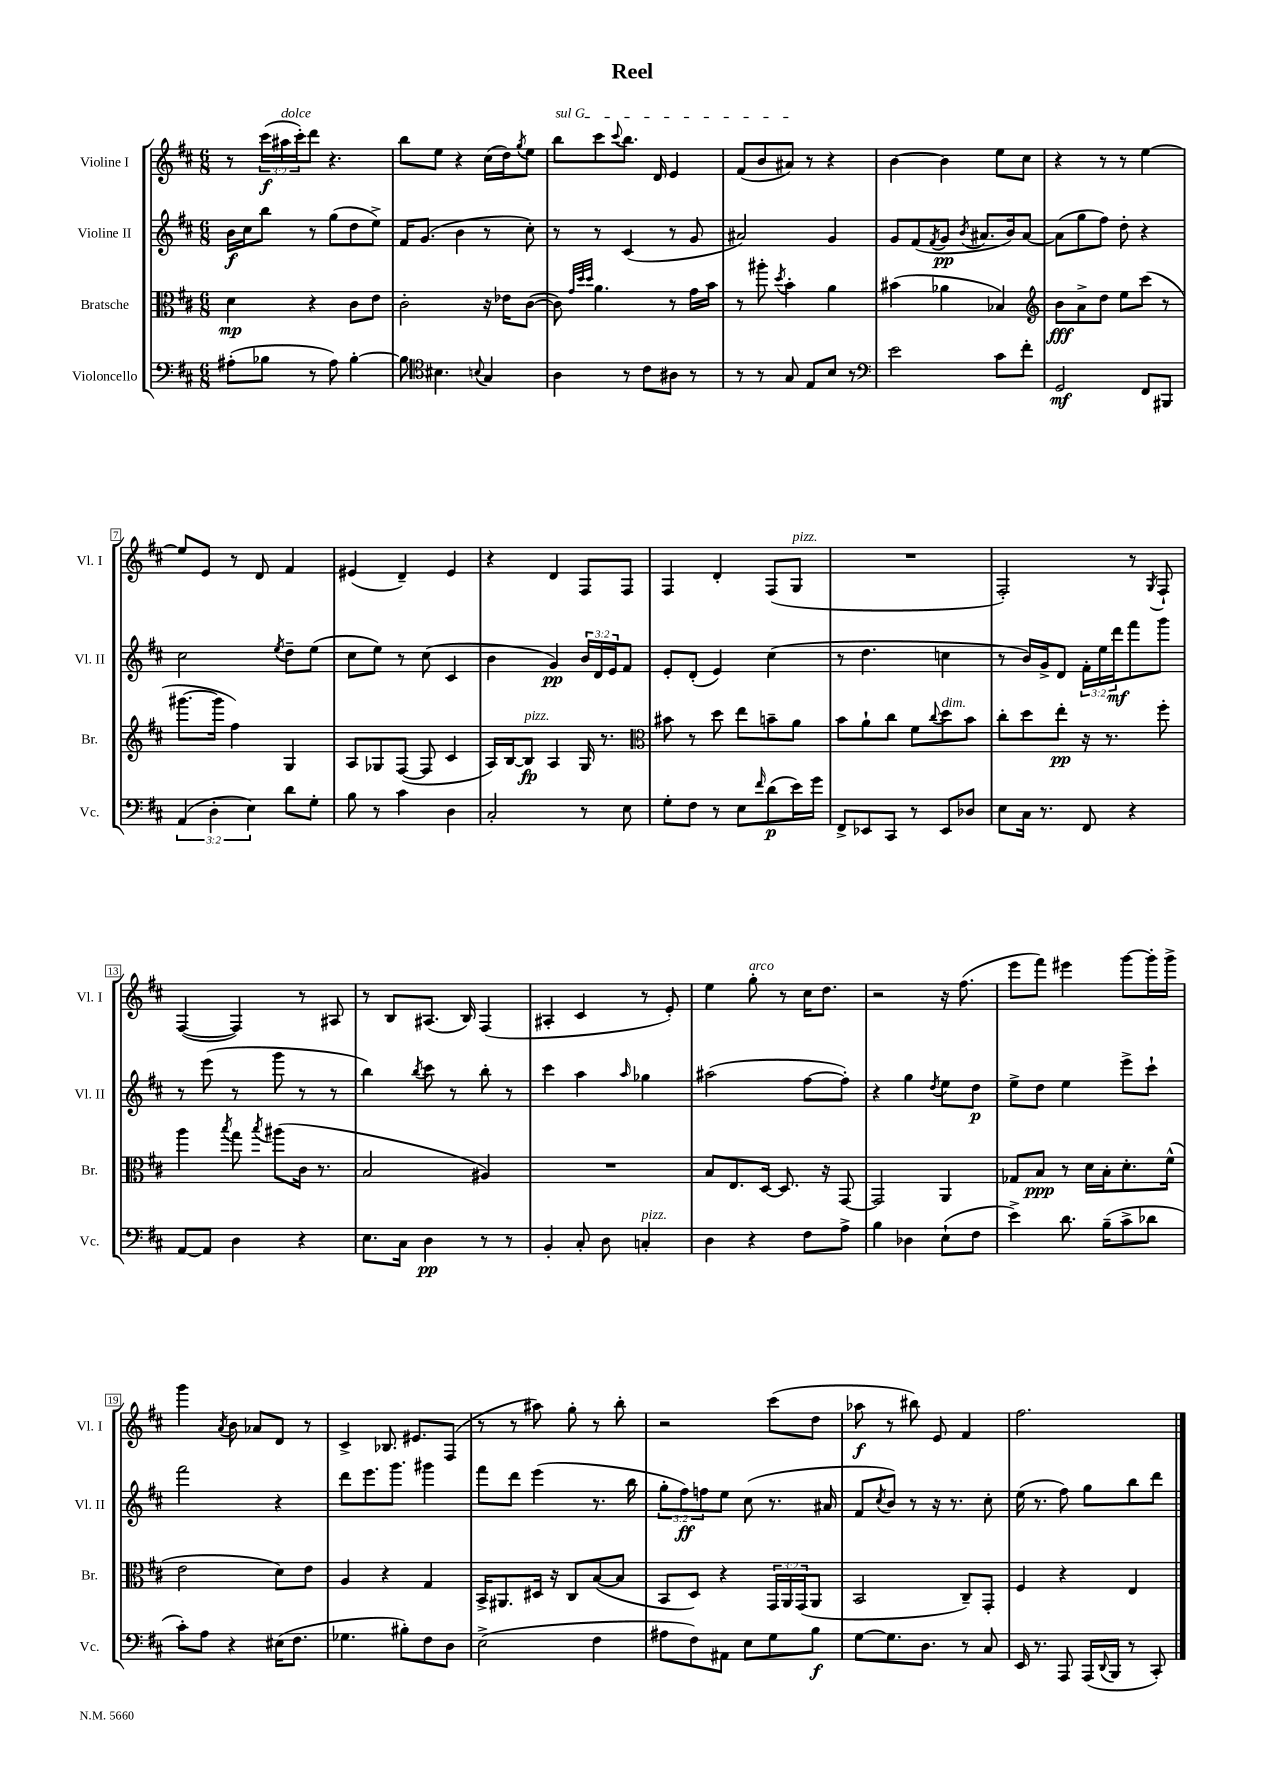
\header { title = "Reel" }
<<
\new StaffGroup <<
\new Staff = "s0" \with { instrumentName = "Violine I" shortInstrumentName = "Vl. I" } {
    \clef treble \key d \major \numericTimeSignature \time 6/8 \override Staff.TupletNumber.text = #tuplet-number::calc-fraction-text
    r8 \tuplet 3/2 { cis'''16\f( ais''16^\markup { \italic "dolce" } cis'''16-.) } d'''8 r4. |
    b''8 e''8 r4 cis''16( d''16) \acciaccatura { g''8 } e''8 |
    \once \override TextSpanner.bound-details.left.text = \markup { \italic "sul G" } b''8\startTextSpan cis'''8 \appoggiatura { cis'''8 } b''8. d'16 e'4 |
    fis'8( b'8 ais'8\stopTextSpan) r8 r4 |
    b'4~ b'4 e''8 cis''8 |
    r4 r8 r8 e''4~ |
    e''8 e'8 r8 d'8 fis'4 |
    eis'4( d'4--) eis'4 |
    r4 d'4 fis8 fis8 |
    fis4 d'4-. fis8( g8^\markup { \italic "pizz." } |
    R2. |
    fis2-.) r8 \acciaccatura { g8 } fis8-! |
    fis4~( fis4) r8 ais8 |
    r8 b8 ais8.( b16) fis4( |
    ais4-. cis'4 r8 e'8-.) |
    e''4 g''8-.^\markup { \italic "arco" } r8 cis''16 d''8. |
    r2 r16 fis''8.( |
    e'''8 fis'''8) eis'''4 g'''8~ g'''16-. g'''16-> |
    g'''4 \acciaccatura { a'8 } b'8 aes'8 d'8 r8 |
    cis'4-> bes8. eis'8. fis8( |
    r8 r8 ais''8) g''8-. r8 b''8-. |
    r2 cis'''8( d''8 |
    aes''8\f r8 bis''8) e'8 fis'4 |
    fis''2. \bar "|." |
}
\new Staff = "s1" \with { instrumentName = "Violine II" shortInstrumentName = "Vl. II" } {
    \clef treble \key d \major \numericTimeSignature \time 6/8 \override Staff.TupletNumber.text = #tuplet-number::calc-fraction-text
    b'16\f cis''16 b''8 r8 g''8( d''8 e''8->) |
    fis'16 g'8.( b'4 r8 cis''8-.) |
    r8 r8 cis'4( r8 g'8 |
    ais'2) g'4 |
    g'8 fis'8( \acciaccatura { fis'8 } g'8\pp \acciaccatura { b'8 } ais'8. b'16) ais'8~ |
    ais'8( g''8 fis''8) d''8-. r4 |
    cis''2 \acciaccatura { e''8 } d''8-- e''8( |
    cis''8 e''8) r8 cis''8( cis'4 |
    b'4 g'4\pp) \tuplet 3/2 { b'16 d'16 e'16 } fis'8 |
    e'8-. d'8-.( e'4) cis''4( |
    r8 d''4. c''4 |
    r8 b'16) g'16-> d'8 \tuplet 3/2 { fis'16-. e''16 d'''16\mf } fis'''8 g'''8 |
    r8 e'''8( r8 g'''8 r8 r8 |
    b''4) \acciaccatura { b''8 } cis'''8 r8 b''8-. r8 |
    cis'''4 a''4 \grace { a''16 } ges''4 |
    ais''2( fis''8~ fis''8-.) |
    r4 g''4 \acciaccatura { d''8 } e''8 d''8\p |
    e''8-> d''8 e''4 e'''8-> cis'''8-! |
    fis'''2 r4 |
    d'''8 e'''8. g'''8. gis'''4 |
    fis'''8 d'''8 e'''4( r8. b''16 |
    \tuplet 3/2 { g''8-. fis''8\ff) f''8 } e''8 cis''8( r8. ais'16 |
    fis'8 \acciaccatura { cis''8 } b'8) r8 r16 r8. cis''8-. |
    e''16( r8. fis''8) g''8 b''8 d'''8 \bar "|." |
}
\new Staff = "s2" \with { instrumentName = "Bratsche" shortInstrumentName = "Br." } {
    \clef alto \key d \major \numericTimeSignature \time 6/8 \override Staff.TupletNumber.text = #tuplet-number::calc-fraction-text
    d'4\mp r4 cis'8 e'8 |
    cis'2-. r16 ees'16 cis'8~( |
    cis'8) \grace { g'32 d''32 d''32 } a'4. r8 g'16 b'16 |
    r8 ais''8-. \acciaccatura { d''8 } b'4-. a'4 |
    bis'4( aes'4 bes4) |
    \clef treble b'8\fff a'8-> d''8 e''8 cis'''8( r8 |
    gis'''8.~ gis'''16 fis''4) g4 |
    a8 ges8 fis8~( fis8 cis'4 |
    a16) b16~ b8\fp^\markup { \italic "pizz." } a4 g16 r8. |
    \clef alto bis'8 r8 d''8 e''8 b'8-- a'8 |
    b'8 a'8-! cis''8 fis'8 \appoggiatura { cis''8 } d''8^\markup { \italic "dim." } b'8 |
    cis''8-. d''8 e''8-.\pp r16 r8. fis''8-. |
    a''4 \acciaccatura { b''8 } g''8 \acciaccatura { b''8 } ais''8( cis'16 r8. |
    b2 ais4) |
    R2. |
    b8 e8. d16~ d8. r16 g,8~ |
    g,2 a,4 |
    ges8 b8\ppp r8 d'16 b16-. d'8.-. fis'16-^( |
    e'2 d'8) e'8 |
    a4 r4 g4 |
    b,16-> ais,8. dis16 r16 cis8 b8~( b8 |
    b,8 d8) r4 \tuplet 3/2 { g,16 a,16 g,16( } a,8 |
    b,2 cis8--) g,8-. |
    fis4 r4 e4 \bar "|." |
}
\new Staff = "s3" \with { instrumentName = "Violoncello" shortInstrumentName = "Vc." } {
    \clef bass \key d \major \numericTimeSignature \time 6/8 \override Staff.TupletNumber.text = #tuplet-number::calc-fraction-text
    ais8-.( bes8 r8 ais8) bes4~-. |
    bes8 \clef tenor bis4. \appoggiatura { b8 } g4 |
    a4 r8 cis'8 ais8 r8 |
    r8 r8 g8 e8 b8 r8 |
    \clef bass e'2 cis'8 fis'8-. |
    g,2\mf fis,8 bis,,8 |
    \tuplet 3/2 { a,4( d4-. e4) } d'8 g8-. |
    b8 r8 cis'4 d4 |
    cis2-. r8 e8 |
    g8-. fis8 r8 e8 \grace { fis'16 } d'8\p( e'16) g'16 |
    fis,8-> ees,8 cis,8 r8 ees,8 des8 |
    e8 cis16 r8. fis,8 r4 |
    a,8~ a,8 d4 r4 |
    e8. cis16 d4\pp r8 r8 |
    b,4-. cis8-. d8 c4-.^\markup { \italic "pizz." } |
    d4 r4 fis8 a8-> |
    b4 des4 e8-!( fis8 |
    e'4->) d'8. b16--( cis'8-> des'8 |
    cis'8-.) a8 r4 eis16( fis8. |
    ges4. bis8-.) fis8 d8 |
    e2->( fis4 |
    ais8 fis8) ais,8 e8 g8 b8\f |
    g8~ g8. d8. r8 cis8 |
    e,16 r8. a,,8 a,,16( \appoggiatura { d,8 } b,,16 r8 cis,8-.) \bar "|." |
}
>>
>>
\layout { \context { \Score \override BarNumber.stencil = #(make-stencil-boxer 0.1 0.3 ly:text-interface::print) } }
